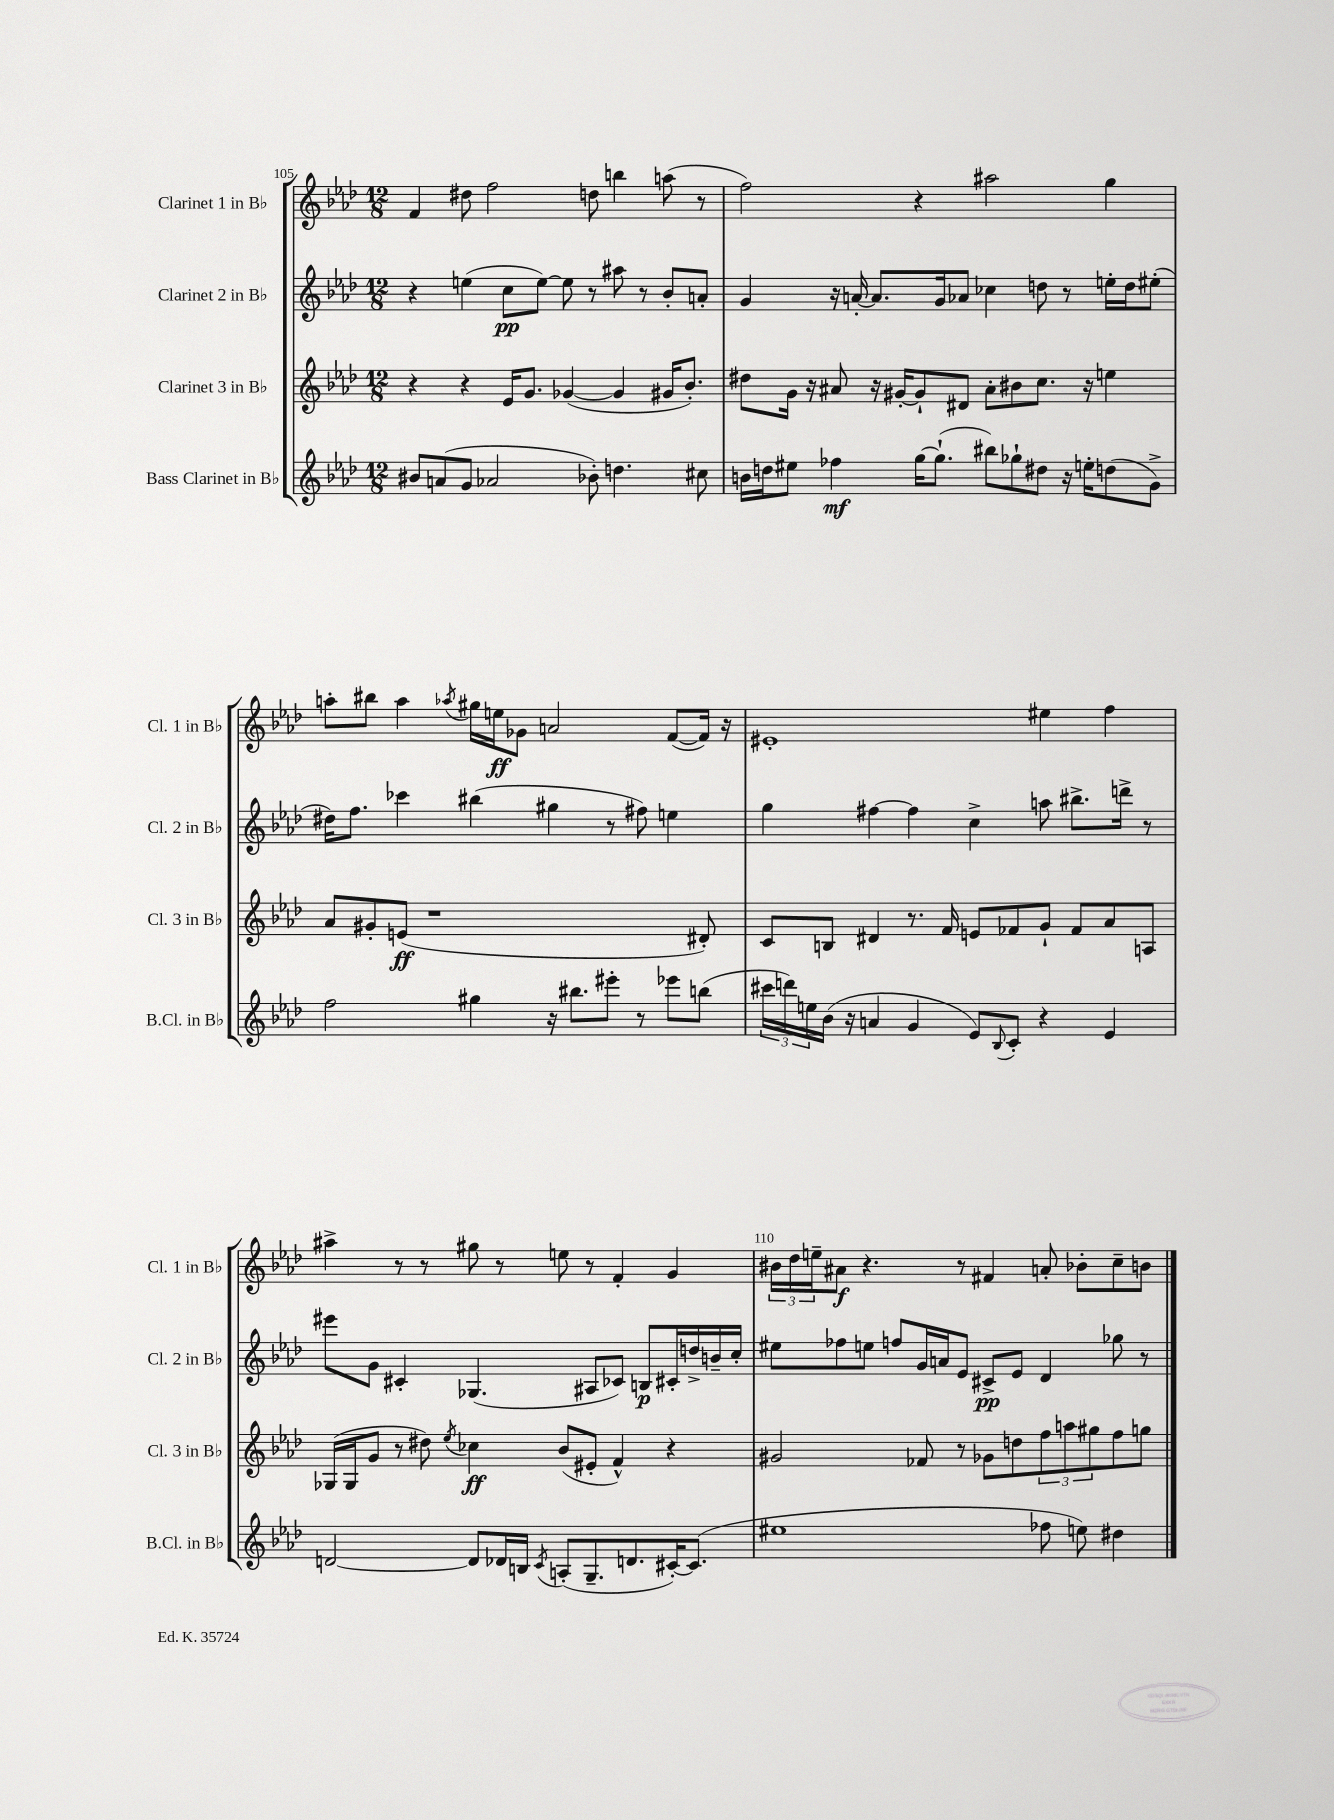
<<
\new StaffGroup <<
\new Staff = "s0" \with { instrumentName = "Clarinet 1 in Bb" shortInstrumentName = "Cl. 1 in Bb" } {
    \clef treble \key aes \major \numericTimeSignature \time 12/8
    f'4 dis''8 f''2 d''8 b''4 a''8( r8 |
    f''2) r4 ais''2 g''4 |
    a''8-. bis''8 a''4 \acciaccatura { aes''8 } gis''16 e''16\ff ges'8 a'2 f'8~( f'16) r16 |
    eis'1-. eis''4 f''4 |
    ais''4-> r8 r8 gis''8 r8 e''8 r8 f'4-. g'4 |
    \tuplet 3/2 { bis'16 des''16 e''16-- } ais'8\f r4. r8 fis'4 a'8-. bes'8-. c''8-- b'8 \bar "|." |
}
\new Staff = "s1" \with { instrumentName = "Clarinet 2 in Bb" shortInstrumentName = "Cl. 2 in Bb" } {
    \clef treble \key aes \major \numericTimeSignature \time 12/8
    r4 e''4( c''8\pp e''8~) e''8 r8 ais''8 r8 bes'8-. a'8-. |
    g'4 r16 a'16~-. a'8. g'16 aes'8 ces''4 d''8 r8 e''16-. d''16 eis''8-.( |
    dis''16) f''8. ces'''4 bis''4( gis''4 r8 fis''8) e''4 |
    g''4 fis''4~ fis''4 c''4-> a''8 bis''8.-> d'''16-> r8 |
    eis'''8 g'8 cis'4-. ges4.( ais8 ces'8) b8\p cis'16-. d''16-> b'16-- c''16-. |
    eis''8 fes''8 e''8 f''8 g'16 a'16 ees'8 cis'8->\pp ees'8 des'4 ges''8 r8 \bar "|." |
}
\new Staff = "s2" \with { instrumentName = "Clarinet 3 in Bb" shortInstrumentName = "Cl. 3 in Bb" } {
    \clef treble \key aes \major \numericTimeSignature \time 12/8
    r4 r4 ees'16 g'8. ges'4~( ges'4 gis'16 bes'8.-.) |
    dis''8 g'16 r16 ais'8 r16 gis'16~-. gis'8-! dis'8 ais'8-. bis'8 c''8. r16 e''4 |
    aes'8 gis'8-. e'8\ff( r1 dis'8-.) |
    c'8 b8 dis'4 r8. f'16 e'8 fes'8 g'8-! fes'8 aes'8 a8 |
    ges16( ges16 g'8 r8 dis''8) \acciaccatura { ees''8 } ces''4\ff bes'8( eis'8-. f'4-^) r4 |
    gis'2 fes'8 r8 ges'8 d''8 \tuplet 3/2 { f''8 a''8 gis''8 } f''8 g''8 \bar "|." |
}
\new Staff = "s3" \with { instrumentName = "Bass Clarinet in Bb" shortInstrumentName = "B.Cl. in Bb" } {
    \clef treble \key aes \major \numericTimeSignature \time 12/8
    bis'8 a'8( g'8 aes'2 bes'8-.) d''4. cis''8 |
    b'16 d''16 eis''8 fes''4\mf g''16~ g''8.-!( bis''8) ges''8-! dis''8 r16 e''16-. d''8( g'8->) |
    f''2 gis''4 r16 bis''8. eis'''8-. r8 ees'''8 b''8( |
    \tuplet 3/2 { cis'''16 d'''16) e''16 } bes'16( r16 a'4 g'4 ees'8) \appoggiatura { bes8 } c'8-. r4 ees'4 |
    d'2~ d'8 des'16 b16 \acciaccatura { c'8 } a8-.( g8.-- d'8. cis'16~-.) cis'8.( |
    eis''1 fes''8 e''8) dis''4 \bar "|." |
}
>>
>>
\layout { \context { \Score currentBarNumber = #105 \override BarNumber.break-visibility = ##(#f #t #t) barNumberVisibility = #(every-nth-bar-number-visible 5) } }
